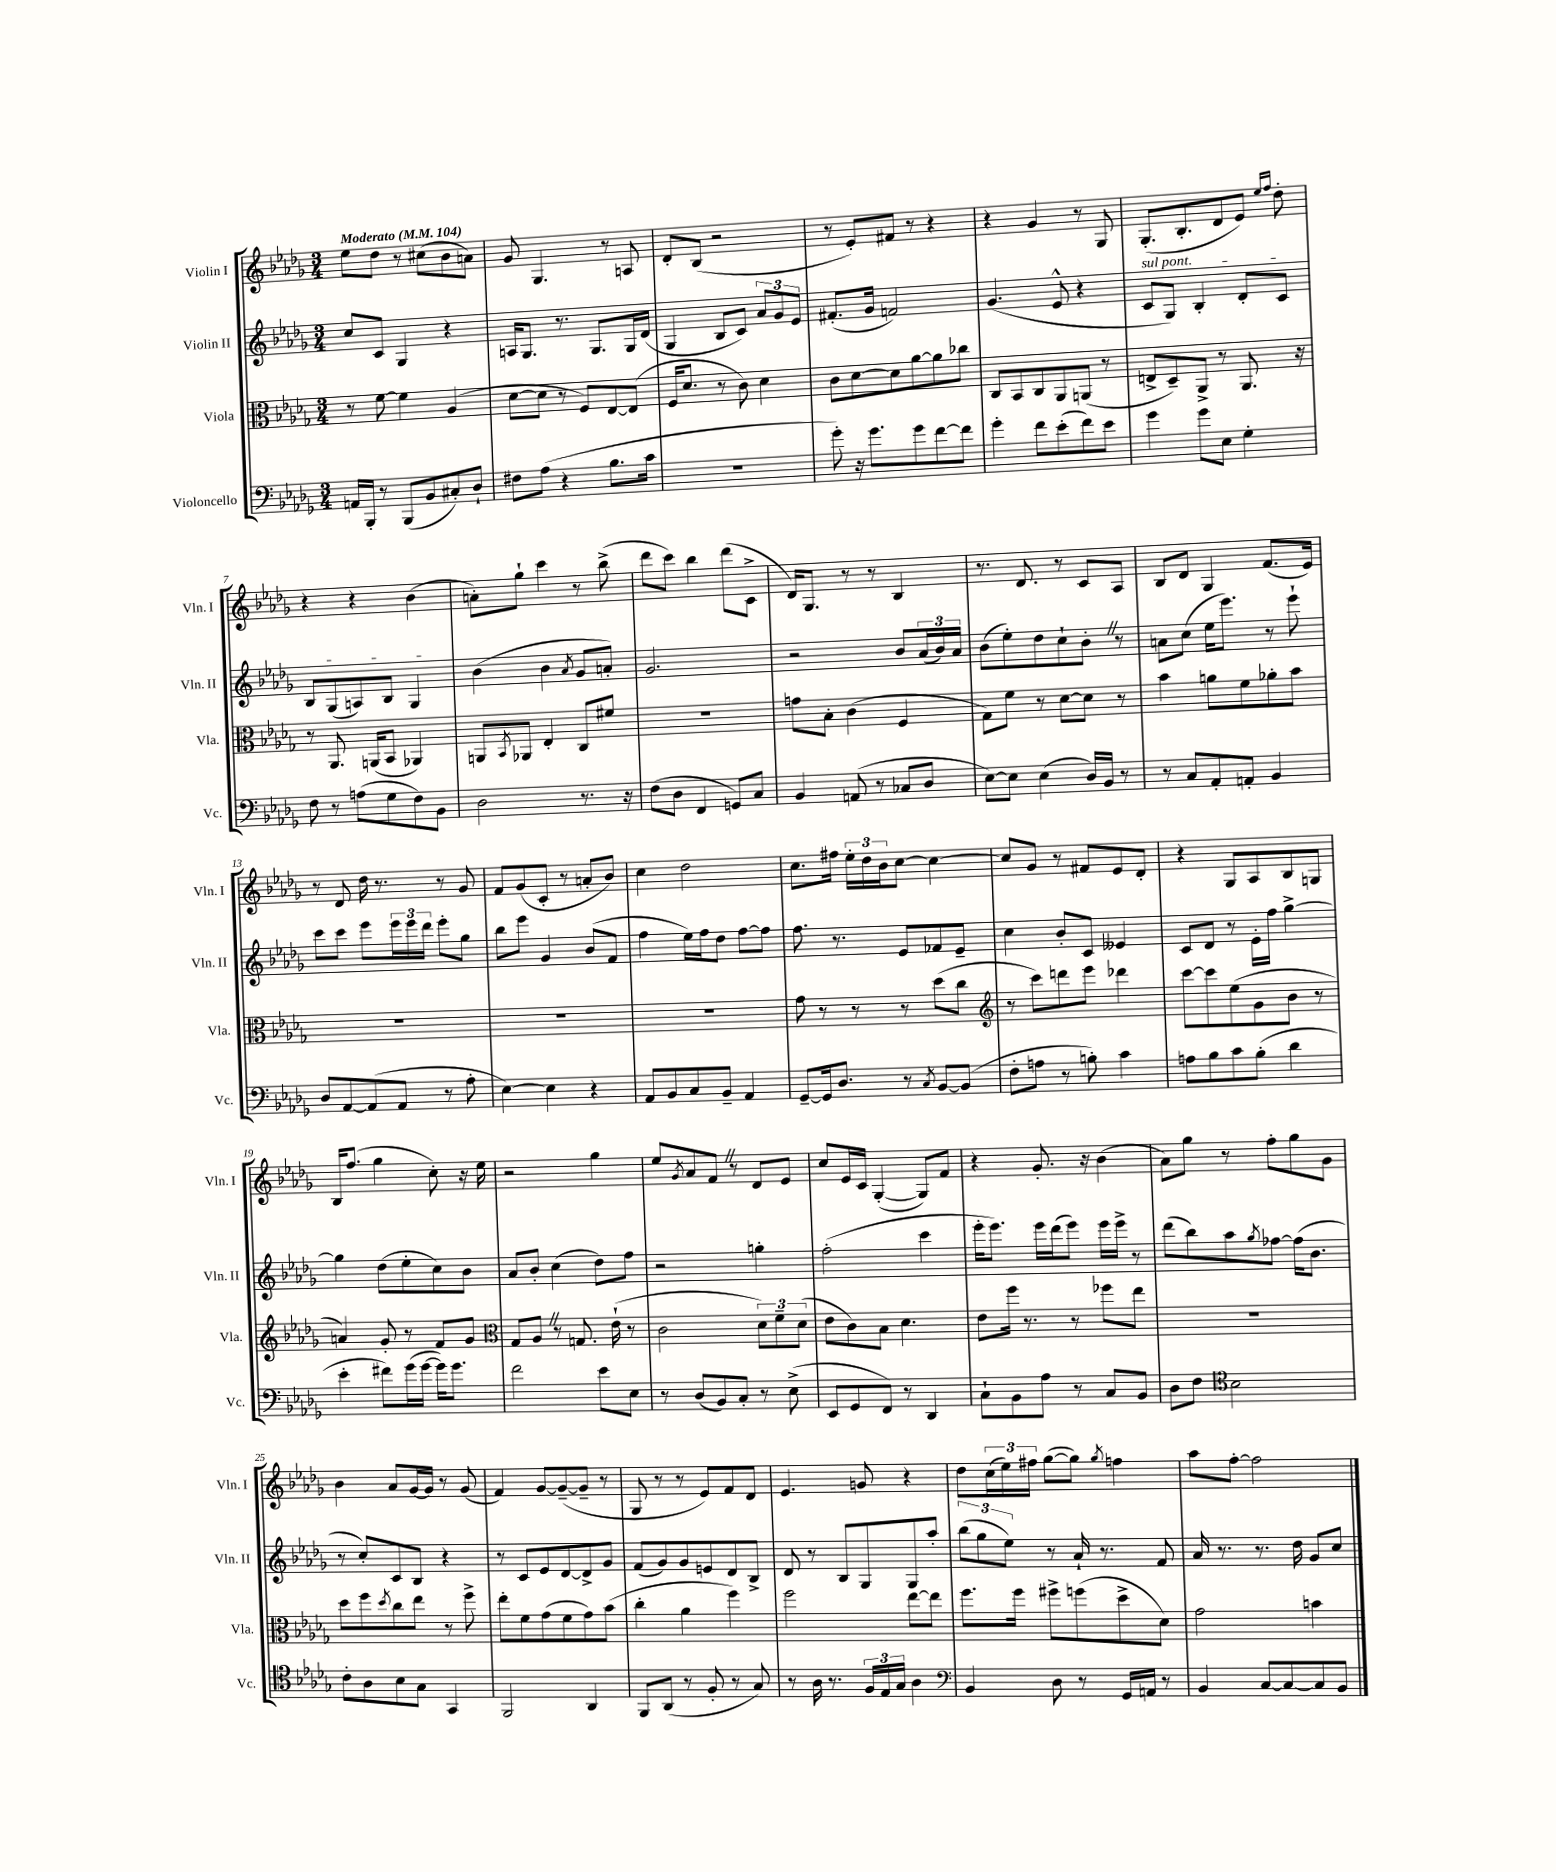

**kern	**kern	**kern	**kern
*staff4	*staff3	*staff2	*staff1
*clefF4	*clefC3	*clefG2	*clefG2
*k[b-e-a-d-g-]	*k[b-e-a-d-g-]	*k[b-e-a-d-g-]	*k[b-e-a-d-g-]
*M3/4	*M3/4	*M3/4	*M3/4
*MM104	*MM104	*MM104	*MM104
16AA	8r	8cc	8ee-
16BBB-'	.	.	.
8r	[8f	8c	8dd-
(8BBB-	4f]	4G-	8r
8BB-	.	.	(8cc#
8C#')	(4A-	4r	8b-
8D-`	.	.	8a)
=	=	=	=
8F#	[8d-	16A	8g-
.	.	8.G-	.
(8A-	8d-]	.	4.G-
4r	8r	8.r	.
.	8F)	.	.
.	.	8.G-	.
8.B-	[8E-	.	8r
.	(8E-]	16G-	8A
16c	.	(16d-	.
=	=	=	=
2.r	16F	4G-	8d-'
.	8.d-	.	.
.	.	.	(8B-
.	8r	8B-	2r
.	8c)	8c)	.
.	4d-	12a-	.
.	.	12g-	.
.	.	12e-	.
=	=	=	=
8g-')	8c	(8.f#'	8r
16r	[8d-	.	8e-')
8.g-	.	16g-	.
.	8d-]	2f)	8f#
8g-	[8a-	.	8r
[8f	8a-]	.	4r
8f]	8cc-	.	.
=	=	=	=
4g-'	8C	(4.g-	4r
.	8BB-	.	.
8f	8C	.	4g-
(8e-'	8AA-	8e-^^	.
8f)	(8AA	4r	8r
8e-	8r	.	8G-
=	=	=	=
4g-	8E^	8c	(8.G-'
.	8D-~)	8G-)	.
.	.	.	8.B-'
8g-	8AA-^	4B-'	.
8E-	8r	.	8d-
4G-'	8.AA-	8d-'	8e-)
.	.	.	16qqee-
.	.	.	16qqff
.	.	8c	8dd-'
.	16r	.	.
=	=	=	=
8F	8r	8B-	4r
8r	8.AA-	(8G-	.
(8A	.	8A)	4r
.	(16AA	.	.
8G-	8BB-	8B-	.
8F)	4AA-)	4G-	(4b-
8BB-	.	.	.
=	=	=	=
2D-	8AA	(4b-	8a')
.	8qBB-	.	.
.	8AA-	.	8gg-`
.	4E-'	4b-	4ccc
.	.	8qa-	.
8.r	8C	8g-	8r
.	8f#	8a')	(8bb-^
16r	.	.	.
=	=	=	=
(8F	2.r	2.g-	8ddd-
8D-	.	.	8ccc)
4FF	.	.	4bb-
8GG)	.	.	(8ddd-
8C	.	.	8c^
=	=	=	=
4BB-	8g	2r	16d-)
.	.	.	8.G-
.	8B-'	.	.
(8AA	(4c	.	8r
8r	.	.	8r
8C-	4F	8b-	4B-
8D-	.	(24a-	.
.	.	24b-)	.
.	.	24a-	.
=	=	=	=
[8E-)	8G-)	(8b-	8.r
8E-]	8f	8ee-')	.
.	.	.	8.d-
(4E-	8r	8dd-	.
.	[8d-	8cc`	8r
16D-)	8d-]	8b-'	8c
16BB-	.	.	.
8r	8r	8r	8A-
=	=	=	=
8r	4b-	8a	8B-
8C	.	(8cc	8d-
8AA-'	8a	16ee-	4G-
.	.	8.eee-)	.
8AA'	8f	.	.
4BB-	8a-'	8r	(8.f
.	8b-	8eee-`	.
.	.	.	16e-)
=	=	=	=
8D-	2.r	8ccc	8r
[8AA-	.	8ccc	8d-
(8AA-]	.	8eee-	16dd-
.	.	.	8.r
8AA-	.	24eee-	.
.	.	24eee-	.
.	.	24ddd-	.
8r	.	8eee-'	8r
8A-'	.	8gg-	8g-
=	=	=	=
[4E-)	2.r	8bb-	8f
.	.	8eee-	(8g-
4E-]	.	4g-	8c'
.	.	.	8r
4r	.	(8b-	8a'
.	.	8f	8b-)
=	=	=	=
8AA-	2.r	4ff	4cc
8BB-	.	.	.
8C	.	16ee-)	2dd-
.	.	16ff	.
8BB-~	.	8dd-	.
4AA-	.	[8ff	.
.	.	8ff]	.
=	=	=	=
[8GG-~	8g-	8.ff	8.cc
16GG-]	8r	.	.
8.D-	.	8.r	16ff#
.	8r	.	24ee-'
.	.	.	24dd-
.	.	.	24b-
8r	8r	8e-	[8cc
8qC	.	.	.
[8BB-	(8dd-	8f-	4cc_
(8BB-]	8cc	8e-~	.
=	=	=	=
*	*clefG2	*	*
8F'	8r	4cc	8cc]
8A	8ccc)	.	8g-
8r	8ddd	8b-'	8r
8B')	8eee-	8c	8f#
4c	4ddd-	4e--	8e-
.	.	.	8d-'
=	=	=	=
8A	[8ccc	8c	4r
8B-	8ccc]	8d-	.
8c	(8ee-	8r	8G-
(8B-'	8g-	16e-'	8A-
.	.	16ff	.
4d-	8b-	[4gg-^	8B-
.	8r	.	8G
=	=	=	=
4e-'	4a)	4gg-]	16B-
.	.	.	(8.ff
8f#)	8g-'	(8dd-	4gg-
(16g-	8r	8ee-'	.
[16g-	.	.	.
16g-])	8f	8cc)	8cc')
8.g-	.	.	.
.	8g-	8b-	16r
.	.	.	16ee-
=	=	=	=
*	*clefC3	*	*
2f	8G-	8a-	2r
.	8A-	8b-'	.
.	8r	(4cc	.
.	8.G	.	.
8e-	.	8dd-)	4gg-
.	(16e-`	.	.
8E-	8r	8ff	.
=	=	=	=
8r	2c	2r	8ee-
.	.	.	8qg-
(8D-	.	.	8a-
8BB-)	.	.	8f
8C'	.	.	8r
8r	12d-)	4gg'	8d-
.	12f~	.	.
(8E-^	.	.	8e-
.	(12d-	.	.
=	=	=	=
8EE-	8e-	(2ff'	8cc
8GG-	8c)	.	16e-
.	.	.	16c
8FF)	8B-	.	([4G-'
8r	4.d-	.	.
4DD-	.	4ccc	8G-])
.	.	.	8f
=	=	=	=
8C`	8e-	16eee-'	4r
.	.	8.eee-)	.
8BB-	16ff	.	.
.	8.r	.	.
8A-	.	16eee-	8.g-'
.	.	(16ddd-	.
8r	8r	8eee-)	.
.	.	.	16r
8C	8ff-	16eee-	(4b-
.	.	16eee-^	.
8BB-	8ee-	8r	.
=	=	=	=
8D-	2.r	(8ddd-	8a-)
8F	.	8bb-)	8gg-
*clefC4	*	*	*
2B-	.	8aa-	8r
.	.	8qgg-	.
.	.	[8ff-	8ff'
.	.	(16ff-]	8gg-
.	.	8.b-	.
.	.	.	8g-
=	=	=	=
8c'	8dd-	8r	4b-
8A-	8ff	8cc')	.
.	8qdd-	.	.
8B-	8cc	8c	8a-
8G-	8ee-	8B-	[16g-
.	.	.	16g-]
4GG-	8r	4r	8r
.	8ff^	.	(8g-
=	=	=	=
2FF	8ee-'	8r	4f)
.	8f	8c	.
.	(8g-	8e-	[8g-
.	8f	[8d-	(8g-~_
4AA-	8g-)	8d-^]	8g-~]
.	(8b-	8g-	8r
=	=	=	=
8FF	4cc'	(8f	8G-
(8AA-	.	8g-)	8r
8r	4a-	8g-	8r
8F'	.	8e	8e-)
8r	4ff)	8d-	8f
8G-)	.	8B-^	8d-
=	=	=	=
8r	2ff	8d-	4.e-
16A-	.	8r	.
8.r	.	.	.
.	.	8B-	.
24F	.	8G-	8g
24E-	.	.	.
24G-	.	.	.
4A-	[8ee-	8G-	4r
.	8ee-]	8aa-'	.
=	=	=	=
*clefF4	*	*	*
4BB-	8.ff	(12bb-	8dd-
.	.	12gg-	.
.	.	.	(24cc
.	.	12ee-)	24ee-)
.	16ff	.	.
.	.	.	24ff#
8D-	8ff#^	8r	([8gg-
8r	(8ff	16a-`	8gg-])
.	.	8.r	.
.	.	.	8qgg-
16GG-	8dd-^	.	4ff
16AA	.	.	.
8r	8d-)	8f	.
=	=	=	=
4BB-	2g-	16a-	8aa-
.	.	8.r	.
.	.	.	[8ff'
[8C	.	8.r	2ff]
8C_	.	.	.
.	.	16dd-	.
8C]	4b	8g-	.
8BB-	.	8cc	.
==	==	==	==
*-	*-	*-	*-
